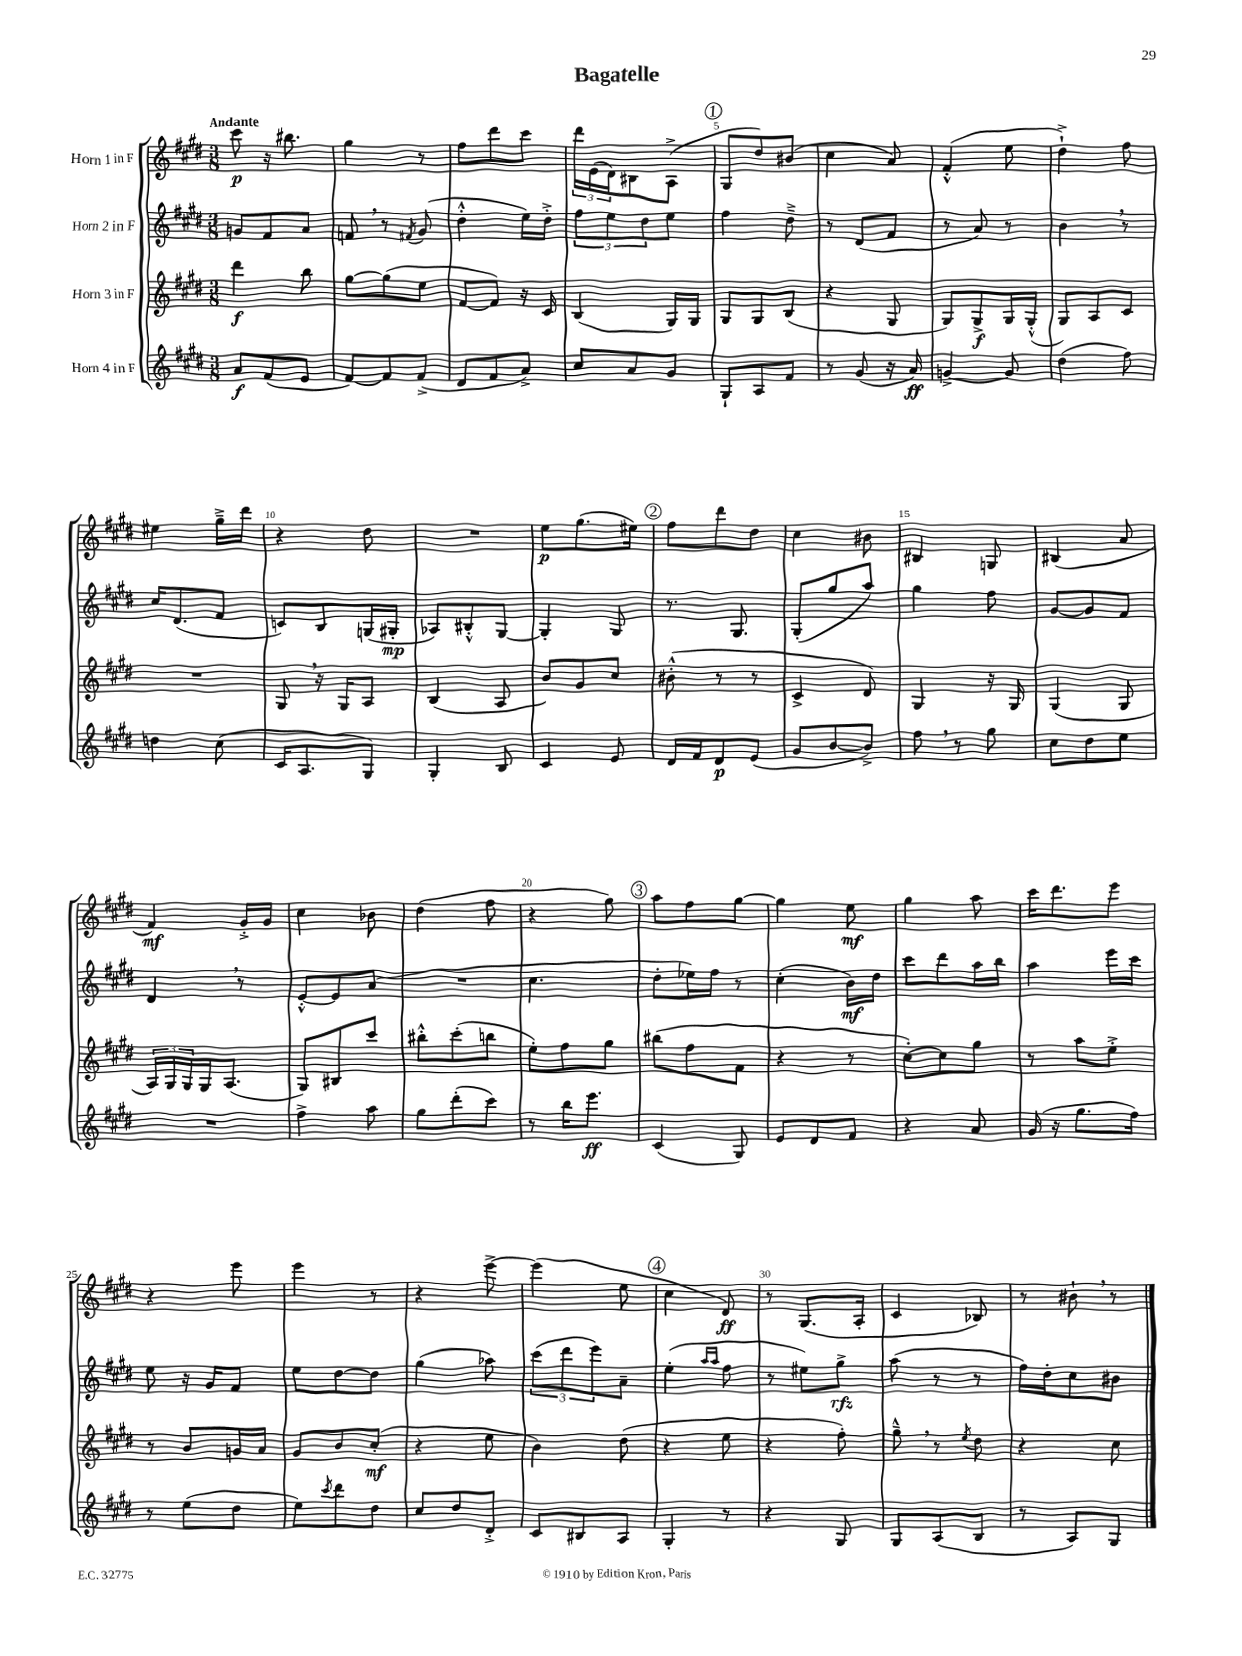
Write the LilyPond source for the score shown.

\header { title = "Bagatelle" }
<<
\new StaffGroup <<
\new Staff = "s0" \with { instrumentName = "Horn 1 in F" } {
    \clef treble \key e \major \numericTimeSignature \time 3/8 \tempo "Andante"
    cis'''8\p r16 bis''8. |
    gis''4 r8 |
    fis''8 dis'''8 cis'''8 |
    \tuplet 3/2 { dis'''16 e'16( dis'16) } bis8 a8->( |
    \mark \markup { \circle "1" } gis8 dis''8) bis'8( |
    cis''4 a'8) |
    fis'4-.-^( e''8 |
    dis''4-!->) fis''8 |
    eis''4 gis''16---> dis'''16 |
    r4 dis''8 |
    R4. |
    e''8\p gis''8.( eis''16) |
    \mark \markup { \circle "2" } fis''8 dis'''8 dis''8 |
    cis''4 bis'8 |
    bis4 g8 |
    bis4( a'8 |
    fis'4\mf) gis'16-.-> gis'16 |
    cis''4 bes'8 |
    dis''4( fis''8 |
    r4 gis''8) |
    \mark \markup { \circle "3" } a''8 fis''8 gis''8~ |
    gis''4 e''8\mf |
    gis''4 a''8 |
    cis'''16 dis'''8. e'''8 |
    r4 e'''8 |
    e'''4 r8 |
    r4 e'''8~-> |
    e'''4( e''8 |
    \mark \markup { \circle "4" } cis''4 dis'8\ff) |
    r8 gis8.( a16-. |
    cis'4 bes8) |
    r8 bis'8-! \breathe r8 \bar "|." |
}
\new Staff = "s1" \with { instrumentName = "Horn 2 in F" } {
    \clef treble \key e \major \numericTimeSignature \time 3/8
    g'8 fis'8 a'8 |
    f'8 \breathe r8 \acciaccatura { fis'8 } gis'8( |
    dis''4-.-^ e''16) dis''16-.-> |
    \tuplet 3/2 { fis''8 e''8 dis''8 } e''8 |
    \mark \markup { \circle "1" } fis''4 dis''8---> |
    r8 dis'8( fis'8 |
    r8 a'8) r8 |
    b'4 \breathe r8 |
    cis''16 dis'8.( fis'8 |
    c'8) b8 g16( gis16-.\mp |
    aes8) bis8-.-^ gis8~ |
    gis4-. gis8 |
    \mark \markup { \circle "2" } r8. gis8. |
    gis8-.( gis''8 a''8) |
    gis''4 fis''8 |
    gis'8~ gis'8 fis'8 |
    dis'4 \breathe r8 |
    e'8~-.-^ e'8 a'8( |
    R4. |
    cis''4. |
    \mark \markup { \circle "3" } dis''8-. ees''16) fis''16 r8 |
    cis''4-.( b'16\mf) dis''16 |
    cis'''8 dis'''8 a''16 b''16 |
    a''4 e'''16 cis'''16 |
    e''8 r16 gis'16 fis'8 |
    e''8 dis''8~ dis''8 |
    gis''4( aes''8) |
    \tuplet 3/2 { cis'''8( dis'''8 e'''8) } a'8-- |
    \mark \markup { \circle "4" } e''4-.( \grace { a''16 a''16 } fis''8 |
    r8 eis''8) gis''8->\rfz |
    a''8( r8 r8 |
    fis''16) dis''16-. cis''8 bis'8 \bar "|." |
}
\new Staff = "s2" \with { instrumentName = "Horn 3 in F" } {
    \clef treble \key e \major \numericTimeSignature \time 3/8
    dis'''4\f b''8 |
    gis''8~ gis''8( e''8 |
    fis'8~ fis'8) r16 cis'16 |
    b4( gis16) gis16 |
    \mark \markup { \circle "1" } gis8 gis8 b8( |
    r4 gis8 |
    gis8) gis8->\f gis16 gis16-.-^( |
    gis8) a8 cis'8 |
    R4. |
    gis8 \breathe r16 gis16 a8 |
    b4( a8 |
    b'8) gis'8 cis''8 |
    \mark \markup { \circle "2" } bis'8-.-^( r8 r8 |
    cis'4-> dis'8) |
    gis4 r16 gis16 |
    gis4( gis8 |
    \tuplet 3/2 { a16) gis16 gis16 } gis16 a8.( |
    gis8) bis8 cis'''8 |
    bis''8-.-^ cis'''8-.( b''8 |
    e''8-.) fis''8 gis''8 |
    \mark \markup { \circle "3" } bis''8( fis''8 fis'8 |
    r4 r8 |
    cis''8~-.) cis''8 gis''8 |
    r8 a''8 e''8-.-> |
    r8 b'8 g'16 a'16 |
    gis'8 b'8 cis''8-.\mf( |
    r4 e''8 |
    b'4) dis''8( |
    \mark \markup { \circle "4" } r4 e''8 |
    r4 fis''8-.) |
    gis''8---^ \breathe r8 \acciaccatura { e''8 } dis''8 |
    r4 cis''8 \bar "|." |
}
\new Staff = "s3" \with { instrumentName = "Horn 4 in F" } {
    \clef treble \key e \major \numericTimeSignature \time 3/8
    a'8\f fis'8( e'8 |
    fis'8~) fis'8 fis'8->( |
    dis'8 fis'8 a'8->) |
    cis''8 a'8 gis'8 |
    \mark \markup { \circle "1" } gis8-! a8 fis'8 |
    r8 gis'8( r16 a'16\ff) |
    g'4~-> g'8 |
    dis''4( fis''8) |
    d''4 cis''8( |
    cis'16 a8. gis8) |
    gis4-. b8 |
    cis'4 e'8 |
    \mark \markup { \circle "2" } dis'16 fis'16 dis'8\p e'8( |
    gis'8 b'8~ b'8->) |
    fis''8 \breathe r8 gis''8 |
    cis''8 dis''8 e''8 |
    R4. |
    fis''4-> a''8 |
    gis''8 dis'''8-.( cis'''8) |
    r8 b''16 e'''8.\ff |
    \mark \markup { \circle "3" } cis'4( gis8) |
    e'8 dis'8 fis'8 |
    r4 a'8 |
    gis'16( r16 gis''8. fis''16) |
    r8 e''8( dis''8 |
    e''8) \acciaccatura { cis'''8 } dis'''8 dis''8 |
    cis''8 dis''8 dis'8-.-> |
    cis'8 bis8 a8 |
    \mark \markup { \circle "4" } gis4-. r8 |
    r4 gis8 |
    gis8 a8( b8 |
    r8 a8) gis8 \bar "|." |
}
>>
>>
\layout { \context { \Score \override BarNumber.break-visibility = ##(#f #t #t) barNumberVisibility = #(every-nth-bar-number-visible 5) } }
